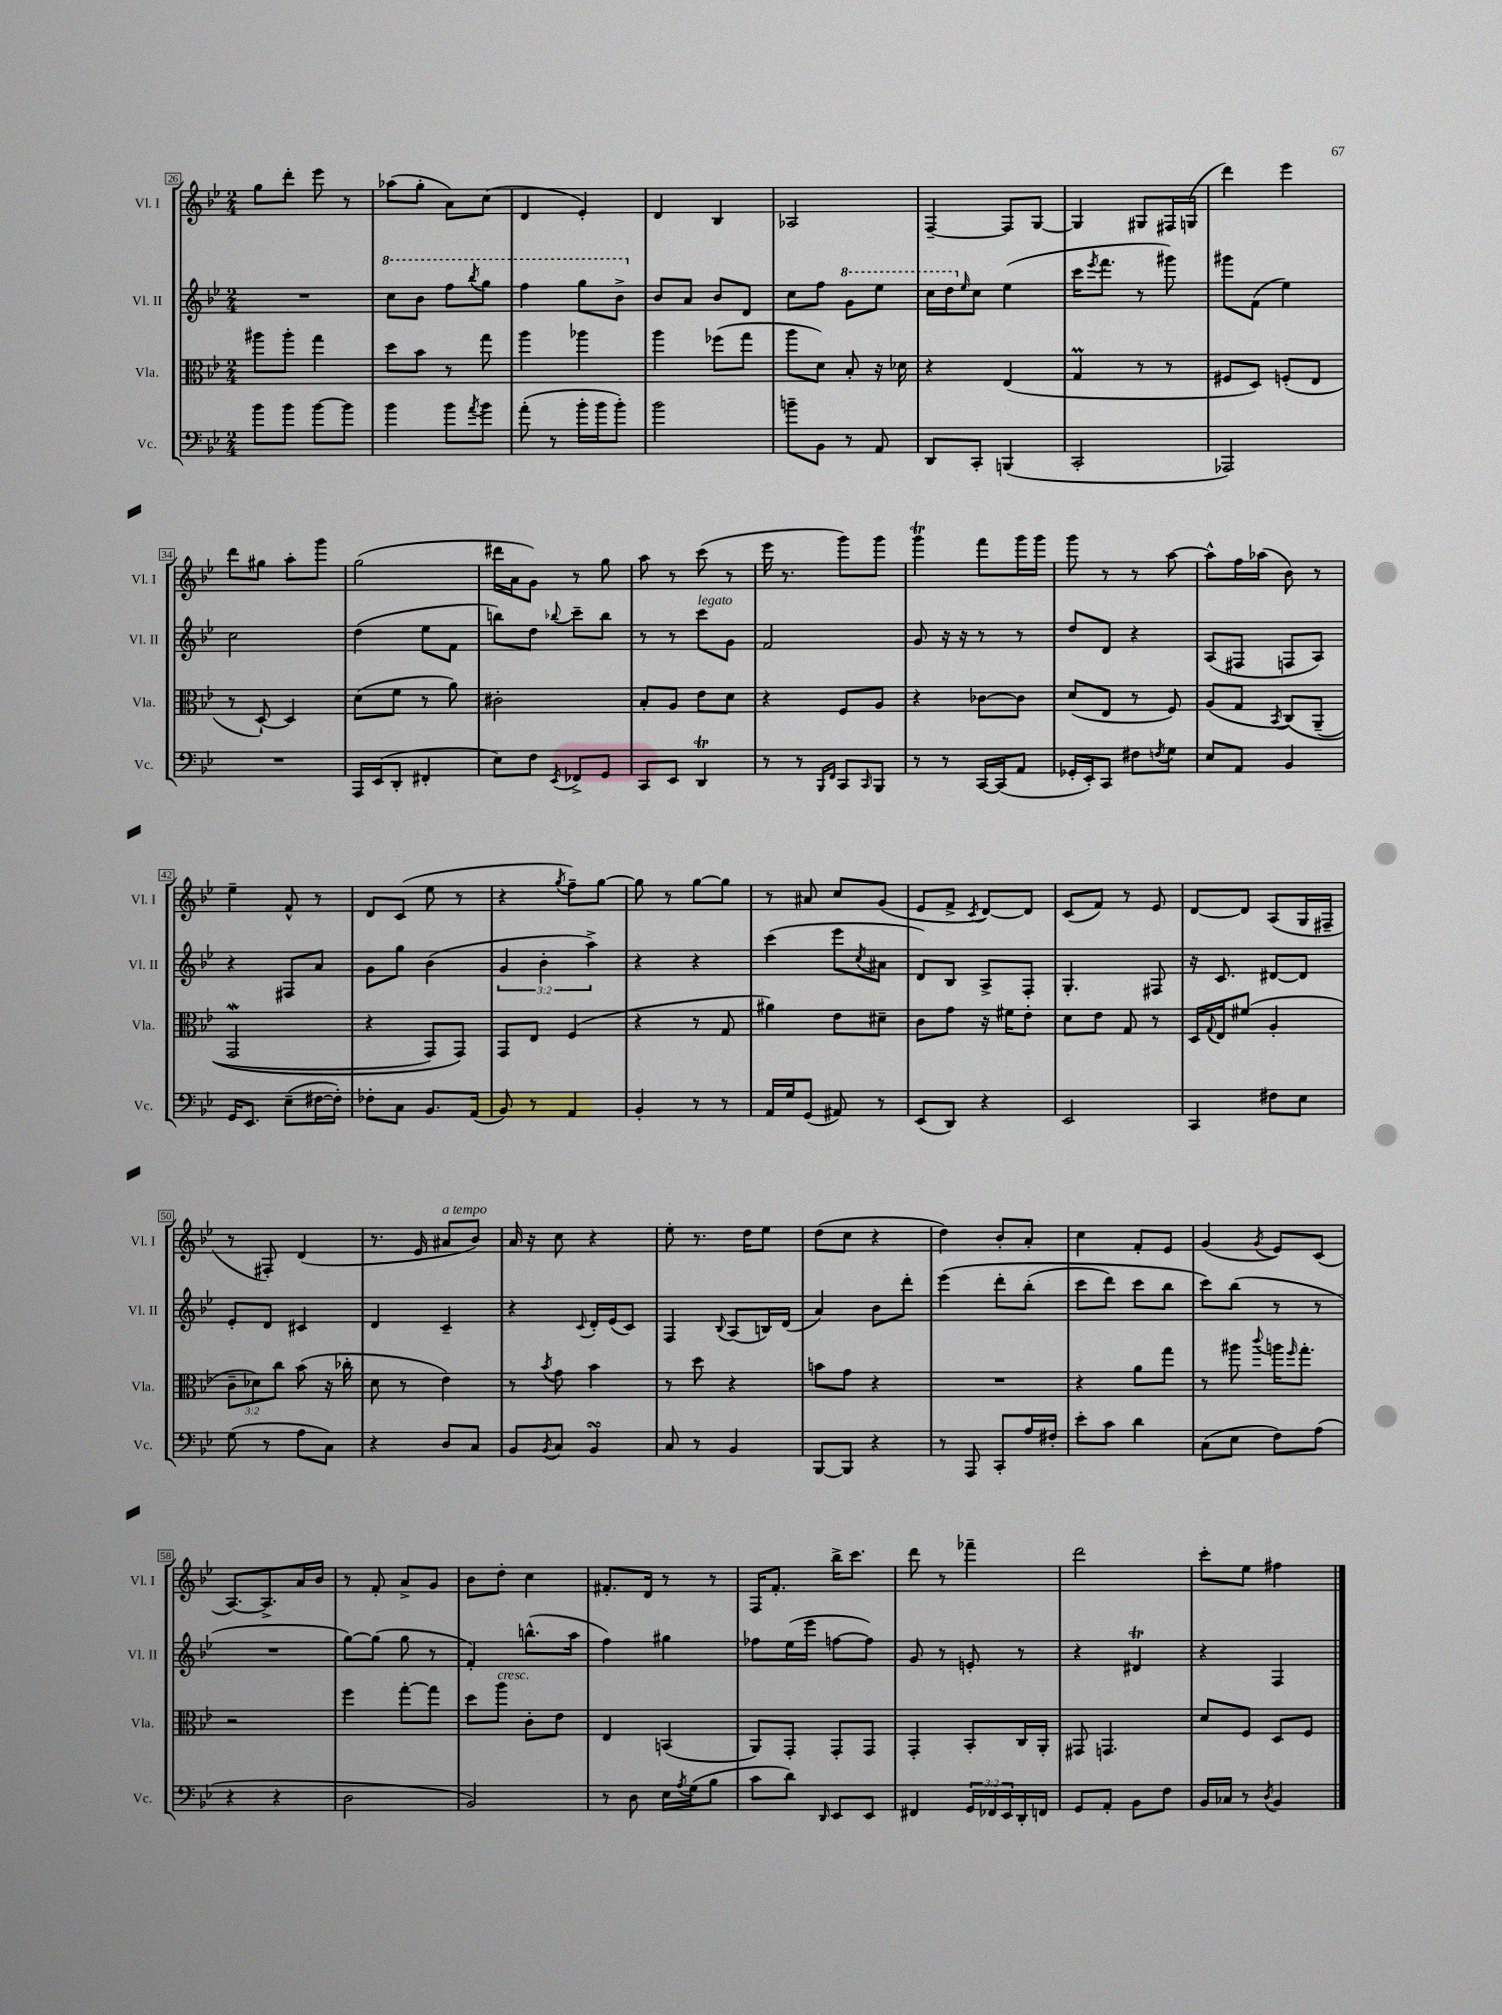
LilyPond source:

<<
\new StaffGroup <<
\new Staff = "s0" \with { instrumentName = "Vl. I" shortInstrumentName = "Vl. I" } {
    \clef treble \key bes \major \numericTimeSignature \time 2/4
    g''8 d'''8-. ees'''8 r8 |
    aes''8( g''8-. a'8) c''8( |
    d'4 ees'4-.) |
    d'4 bes4 |
    aes2 |
    f4~-- f8 g8~ |
    g4 gis8 fis16 g16( |
    d'''4) ees'''4 |
    d'''8 gis''8 a''8-. g'''8 |
    g''2( |
    dis'''16 a'16 g'8) r8 g''8 |
    a''8 r8 c'''8( r8 |
    ees'''16 r8. g'''8) g'''8 |
    g'''4\trill f'''8 g'''16 g'''16 |
    g'''8 r8 r8 a''8~ |
    a''8-^ f''16 aes''16( bes'8) r8 |
    ees''4-- f'8-^ r8 |
    d'8 c'8( ees''8 r8 |
    r4 \acciaccatura { g''8 } f''8--) g''8~ |
    g''8 r8 g''8~ g''8 |
    r8 ais'8 c''8 g'8( |
    ees'8 f'8-> \acciaccatura { c'8 } d'8~) d'8 |
    c'8( f'8) r8 ees'8 |
    d'8~ d'8 a8( g16 fis16-- |
    r8 fis8-.) d'4( |
    r8. ees'16 ais'8^\markup { \italic "a tempo" } bes'8) |
    a'16 r16 c''8 r4 |
    ees''8-. r8. d''16 ees''8 |
    d''8( c''8 r4 |
    d''4) bes'8-. a'8-. |
    c''4 f'8-. ees'8 |
    g'4( \acciaccatura { g'8 } ees'8) c'8( |
    a8.~) a8.-> a'16 bes'16 |
    r8 f'8-. a'8-> g'8 |
    bes'8 d''8-. c''4 |
    fis'8.-. d'16 r8 r8 |
    f16 f'8.-. bes''16-> c'''8. |
    d'''8 r8 fes'''4-- |
    d'''2 |
    c'''8-. ees''8 fis''4 \bar "|." |
}
\new Staff = "s1" \with { instrumentName = "Vl. II" shortInstrumentName = "Vl. II" } {
    \clef treble \key bes \major \numericTimeSignature \time 2/4 \override Staff.TupletNumber.text = #tuplet-number::calc-fraction-text
    R2 |
    \ottava #1 c'''8 bes''8 f'''8 \acciaccatura { bes'''8 } g'''8 |
    f'''4 g'''8 bes''8-> \ottava #0 |
    bes'8 a'8 bes'8 d'8 |
    c''8 f''8 \ottava #1 g''8 ees'''8 |
    c'''16 d'''16 \ottava #0 \grace { ees''16 } c''8 ees''4( |
    c'''16 \acciaccatura { ees'''8 } f'''8. r8 gis'''8) |
    gis'''8 f'8( ees''4) |
    c''2 |
    d''4( ees''8 f'8 |
    b''8) d''8 \appoggiatura { bes''8 } c'''8-- bes''8 |
    r8 r8 c'''8^\markup { \italic "legato" } g'8 |
    f'2 |
    g'8 r16 r16 r8 r8 |
    d''8 d'8 r4 |
    a8( fis8 f8 a8) |
    r4 fis8 a'8 |
    g'8 g''8 bes'4( |
    \tuplet 3/2 { g'4 bes'4-. a''4->) } |
    r4 r4 |
    c'''4( ees'''8 \acciaccatura { c''8 } ais'8 |
    d'8) bes8 a8-> f8-. |
    g4.-. fis8 |
    r16 c'8. dis'8~ dis'8 |
    ees'8-. d'8 cis'4 |
    d'4 c'4-- |
    r4 \appoggiatura { c'8 } d'16-. ees'16( c'8) |
    f4 \appoggiatura { bes8 } a8( b16) d'16( |
    a'4) bes'8 d'''8-. |
    ees'''4\( d'''8-. bes''8-.( |
    c'''8 d'''8) c'''8 bes''8 |
    c'''8\) bes''8( r8 r8 |
    R2 |
    g''8~) g''8( g''8 r8 |
    f'4-.) b''8.-^( a''16 |
    f''4) gis''4 |
    fes''8 ees''16( ees'''16 f''8~ f''8) |
    g'8 r8 e'8-. r8 |
    r4 dis'4\trill |
    r4 f4 \bar "|." |
}
\new Staff = "s2" \with { instrumentName = "Vla." shortInstrumentName = "Vla." } {
    \clef alto \key bes \major \numericTimeSignature \time 2/4 \override Staff.TupletNumber.text = #tuplet-number::calc-fraction-text
    ais''8 ais''8-. g''4 |
    d''8 bes'8 r8 g''8 |
    a''4 aes''4 |
    a''4 fes''8( g''8 |
    a''8 d'8) bes8-. r16 des'16 |
    r4 ees4( |
    g4\prall r8 r8 |
    fis8 d8) f8-.( ees8 |
    r8 d8~-!) d4 |
    d'8( f'8 r8 a'8) |
    cis'2-. |
    bes8-. a8 ees'8 d'8 |
    r4 f8 a8 |
    r4 ces'8~ ces'8 |
    d'8( ees8 r8 f8) |
    a8( g8 \acciaccatura { bes,8 } c8)\( a,8--( |
    g,2\mordent |
    r4 g,8) g,8\) |
    g,8 ees8 f4( |
    r4 r8 g8 |
    ais'4) ees'8 dis'8-- |
    c'8 g'8 r16 fis'16 ees'8-. |
    d'8 ees'8 g8 r8 |
    d16 \appoggiatura { g8 } ees16 fis'8( a4-. |
    \tuplet 3/2 { c'8-- des'8) c''8 } bes'8( r16 ces''16-. |
    d'8 r8 ees'4) |
    r8 \acciaccatura { bes'8 } g'8 bes'4 |
    r8 d''8 r4 |
    b'8 g'8 r4 |
    R2 |
    r4 a'8 g''8 |
    r8 ais''8 \appoggiatura { c'''8 } a''16 \grace { f''16 } g''8.-. |
    r2 |
    f''4 g''8~-. g''8 |
    d''8 a''8^\markup { \italic "cresc." } c'8-. ees'8 |
    ees4 b,4( |
    a,8) g,8-. g,8-. g,8 |
    g,4-. bes,8-. c16 a,16-. |
    gis,8 g,4. |
    d'8 f8 d8 f8 \bar "|." |
}
\new Staff = "s3" \with { instrumentName = "Vc." shortInstrumentName = "Vc." } {
    \clef bass \key bes \major \numericTimeSignature \time 2/4 \override Staff.TupletNumber.text = #tuplet-number::calc-fraction-text
    bes'8 bes'8 bes'8~ bes'8 |
    bes'4 bes'8 \acciaccatura { a'8 } bes'8 |
    a'8-.( r8 bes'16-. bes'16 bes'8-.) |
    bes'2 |
    b'8-- bes,8 r8 a,8 |
    d,8 c,8-. b,,4( |
    c,2-. |
    aes,,2) |
    R2 |
    a,,16 ees,16( d,8-. fis,4-. |
    ees8) f8 \acciaccatura { ees,8 } fes,8-> g,8 |
    c,8 ees,8 d,4\trill |
    r8 r8 \grace { bes,,16 f,16 } c,8 \grace { c,16 } bes,,8 |
    r8 r8 c,16~ c,16( a,8 |
    ges,16-. ees,16-.) c,8 fis8 \acciaccatura { f8 } g8 |
    ees8 a,8 bes,4 |
    g,16 ees,8. ees8--( fis16~ fis16-.) |
    fes8-. c8 bes,8. a,16( |
    bes,8) r8 a,4 |
    bes,4-. r8 r8 |
    a,16 g16 g,8( ais,8) r8 |
    ees,8( d,8) r4 |
    ees,2 |
    c,4 fis8 ees8 |
    g8( r8 a8 c8) |
    r4 d8 c8 |
    bes,8 \acciaccatura { bes,8 } c8 bes,4\turn |
    c8 r8 bes,4 |
    bes,,8~ bes,,8 r4 |
    r8 a,,8 c,8-. a16 fis16-. |
    ees'8-. c'8 d'4 |
    c8( ees8 f8) a8( |
    r4 r4 |
    d2 |
    bes,2) |
    r8 d8 ees16 \acciaccatura { a8 } g16( bes8 |
    c'8 d'8) \grace { d,16 } ees,8 ees,8 |
    fis,4 \tuplet 3/2 { g,16 fes,16 ees,16 } d,16-. f,16 |
    g,8 a,8-. bes,8 f8 |
    bes,16 ces16 r8 \acciaccatura { d8 } bes,4 \bar "|." |
}
>>
>>
\layout { \context { \Score currentBarNumber = #26 \override BarNumber.stencil = #(make-stencil-boxer 0.1 0.3 ly:text-interface::print) } }
